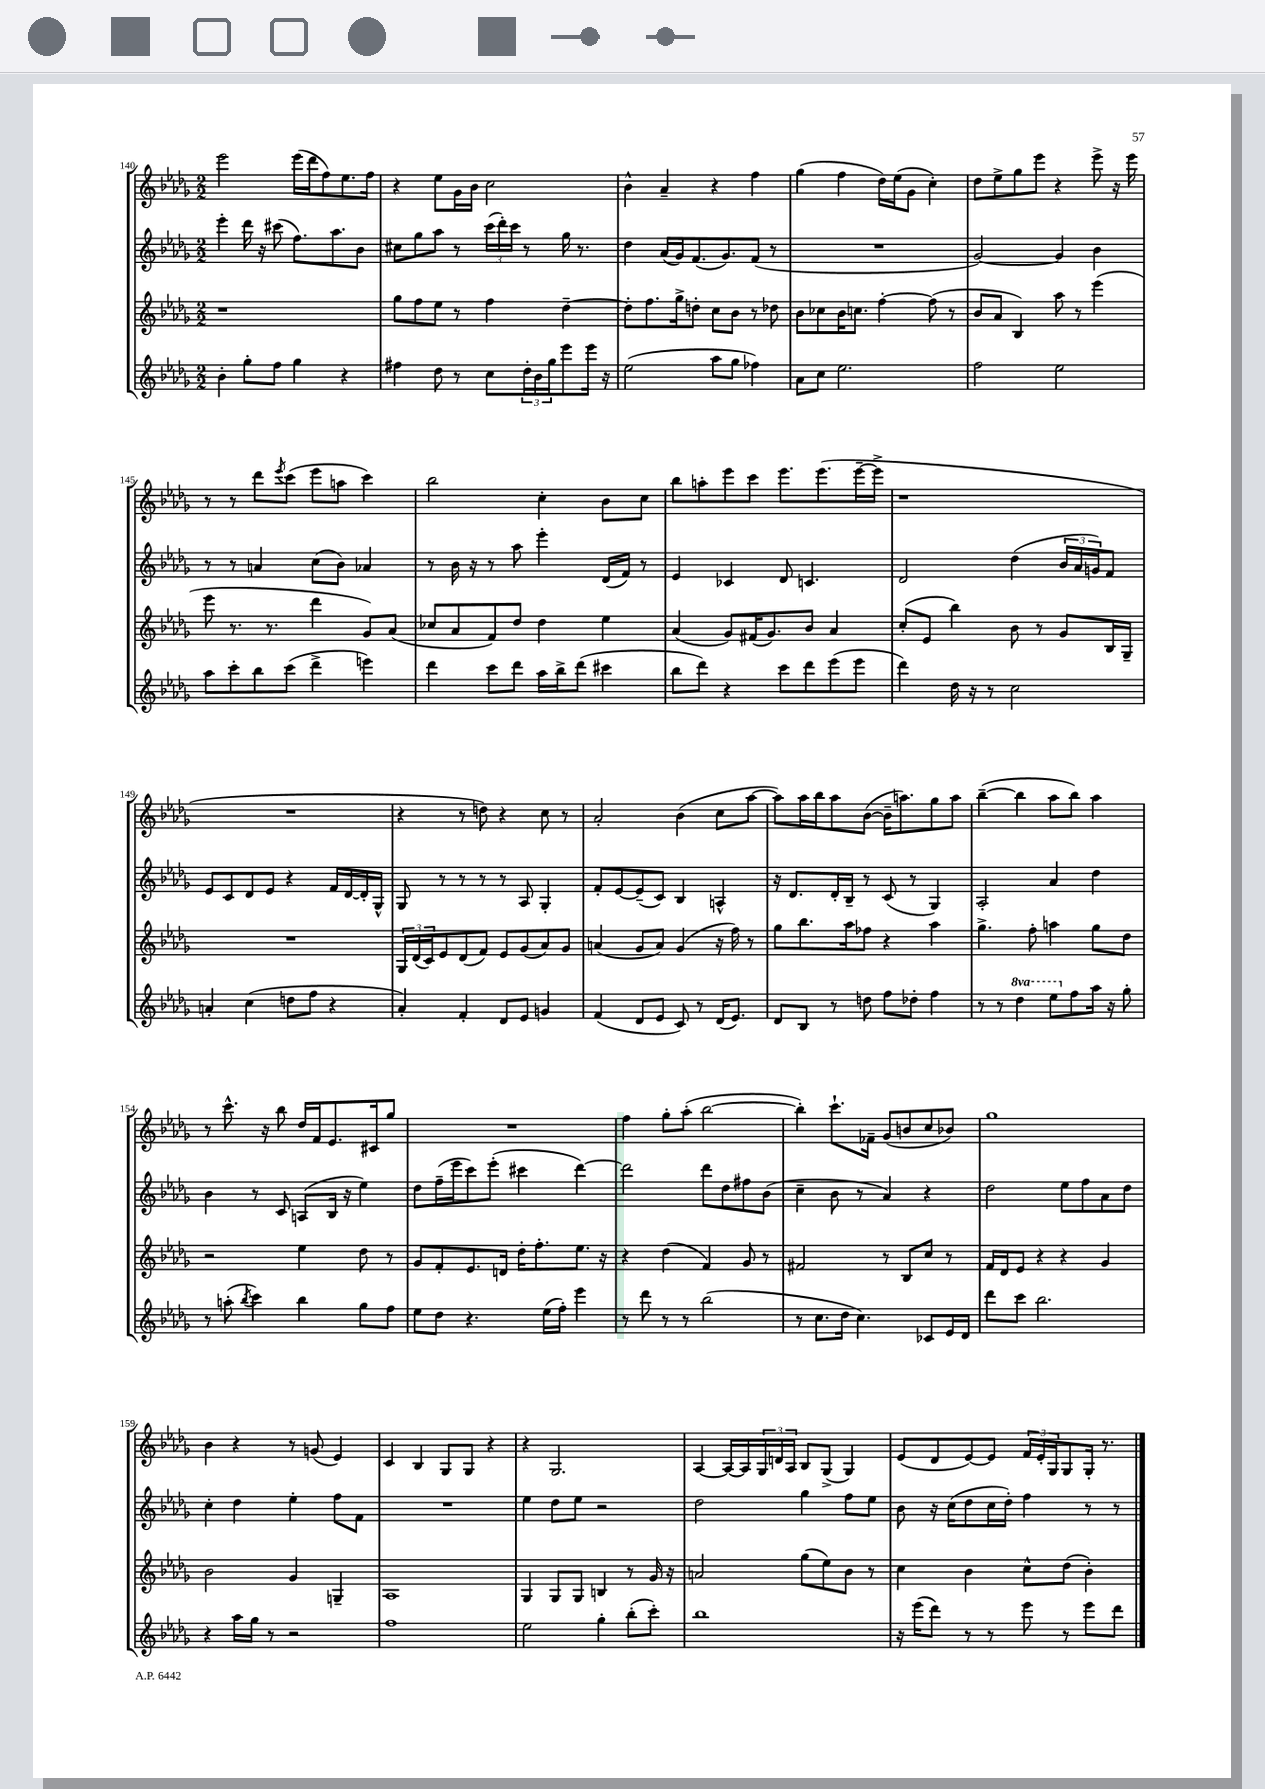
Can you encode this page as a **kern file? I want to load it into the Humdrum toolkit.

**kern	**kern	**kern	**kern
*part4	*part3	*part2	*part1
*staff4	*staff3	*staff2	*staff1
*clefG2	*clefG2	*clefG2	*clefG2
*k[b-e-a-d-g-]	*k[b-e-a-d-g-]	*k[b-e-a-d-g-]	*k[b-e-a-d-g-]
*M2/2	*M2/2	*M2/2	*M2/2
=140	=140	=140	=140
4b-'\	1r	4eee-'\	2eee-\
8gg-'\L	.	16ddd-\	.
.	.	16r	.
8ff\J	.	(8ccc#X\	.
4gg-\	.	8.ff\L)	(16eee-\LL
.	.	.	16ddd-\J
.	.	.	8ff\)
.	.	8.aa-\	.
4r	.	.	8.ee-\
.	.	8b-\J	.
.	.	.	16ff\Jk
=141	=141	=141	=141
4ff#X\	8gg-\L	8cc#X\L	4r
.	8ff\	8gg-\	.
8dd-\	8ee-\J	8aa-\J	8ee-\L
8r	8r	8r	16g-\L
.	.	.	16b-\JJ
8cc\L	4ff\	(24ccc\LL	2cc\
.	.	24ddd-'\)	.
.	.	24ccc\JJ	.
24dd-'\L	.	8r	.
24b-\	.	.	.
24gg-\J	.	.	.
8eee-\	[4dd-~\	16gg-\	.
.	.	8.r	.
16eee-\Jk	.	.	.
16r	.	.	.
=142	=142	=142	=142
(2ee-\	8dd-'\L]	4dd-\	4b-^^\
.	8.ff\	.	.
.	.	(16a-/LL	4a-~/
.	16gg-^\k	16g-/J)	.
.	8ddn'\J	(8.f/	.
8aa-\L	8cc\L	.	4r
.	.	8.g-/)	.
8gg-\J	8b-\J	.	.
4ff-X\)	8r	(8f/J	4ff\
.	8dd-X\	8r	.
=143	=143	=143	=143
8a-\L	8b-\L	1r	(4gg-\
8cc\J	8cc-X\	.	.
2.ee-\	16b-\K	.	4ff\
.	8.ccn\J	.	.
.	[4ff'\	.	16dd-\LL)
.	.	.	(16ee-\J
.	.	.	8g-\J
.	(8ff\]	.	4cc'\)
.	8r	.	.
=144	=144	=144	=144
2ff\	8b-/L	[2g-/)	8dd-\L
.	8a-/J	.	8ee-^\
.	4B-/)	.	8gg-\
.	.	.	8eee-\J
2ee-\	8aa-\	4g-/]	4r
.	8r	.	.
.	(4eee-\	4b-\	8eee-^\
.	.	.	16r
.	.	.	16eee-\
!!LO:LB:g=z
=145	=145	=145	=145
8aa-\L	8eee-\	8r	8r
8ccc'\	8.r	8r	8r
8bb-\	.	4an/	8ddd-\L
.	8.r	.	.
.	.	.	8qeee-/
(8ccc\J	.	.	(8ccc\J
4ddd-^\	4ddd-\	(8cc\L	8eee-\L
.	.	8b-\J)	8aan\J
4eeen\)	8g-/L)	4a-X/	4ccc\)
.	(8a-/J	.	.
=146	=146	=146	=146
4ddd-\	8cc-X/L	8r	2bb-\
.	8a-/	16b-\	.
.	.	16r	.
8ccc\L	8f/)	8r	.
8ddd-\J	8dd-/J	8aa-\	.
16aa-\LL	4dd-\	4eee-'\	4cc'\
16bb-^\J	.	.	.
(8ddd-\J	.	.	.
4ccc#X\	4ee-\	(16d-/LL	8b-\L
.	.	16f/JJ)	.
.	.	8r	8cc\J
=147	=147	=147	=147
8bb-\L	(4a-/	4e-/	8bb-\L
8ddd-\J)	.	.	8aan'\
4r	8g-/L)	4c-X/	8eee-\
.	(16f#X/K	.	8ccc\J
.	8.g-/)	.	.
8ccc\L	.	8d-/	8.eee-\L
8ddd-\	8b-/J	4.cn/	.
.	.	.	(8.eee-\
(8eee-\	4a-/	.	.
8eee-\J	.	.	[16eee-~\L
.	.	.	16eee-^\JJ]
=148	=148	=148	=148
4ddd-\)	(8cc'/L	2d-/	1r
.	8e-/J	.	.
16dd-\	4bb-\)	.	.
16r	.	.	.
8r	.	.	.
2cc\	8b-\	(4dd-\	.
.	8r	.	.
.	8g-/L	24b-/LL	.
.	.	24a-/	.
.	.	24gn/J)	.
.	16B-/L	8f/J	.
.	16G-~/JJ	.	.
!!LO:LB:g=z
=149	=149	=149	=149
4an'/	1r	8e-/L	1r
.	.	8c/	.
(4cc\	.	8d-/	.
.	.	8e-/J	.
8ddn\L	.	4r	.
8ff\J	.	.	.
4r	.	16f/LL	.
.	.	[16d-/	.
.	.	16d-'/]	.
.	.	16G-^^/JJ	.
=150	=150	=150	=150
4a-'/)	24G-/LL	8G-/	4r
.	(24d-/	.	.
.	24c/J)	.	.
.	8e-/	8r	.
4f'/	(8d-/	8r	8r
.	8f/J)	8r	8ddn\)
8d-/L	8e-/L	8r	4r
8e-/J	(8g-/	8A-/	.
4gn/	8a-/)	4G-'/	8cc\
.	8g-/J	.	8r
=151	=151	=151	=151
(4f/	(4an/	8f'/L	2a-'/
.	.	[8e-/	.
8d-/L	8g-/L	(8e-~/]	.
8e-/J	8a/J)	8c/J)	.
8c/)	(4g-/	4B-/	(4b-\
8r	.	.	.
(16d-/KL	16r	4An^^/	8cc\L
8.e-/J)	16ff\)	.	.
.	8r	.	[8aa-\J
=152	=152	=152	=152
8d-/L	8gg-\L	16r	8aa-\L])
.	.	8.d-/L	.
8B-/J	8.bb-\	.	16aa-\L
.	.	.	16bb-\J
8r	.	16d-'/L	8aa-\
.	16aa-\k	16B-~/JJ	.
8ddn\	8ff-X\J	8r	([8b-\J
8ff\L	4r	(8c/	16b-~\KL]
.	.	.	8.aan\)
8dd-X'\J	.	8r	.
4ff\	4aa-\	4G-/)	8gg-\
.	.	.	8aa\J
=153	=153	=153	=153
8r	4.gg-^\	2A-'/	([4bb-~\
8r	.	.	.
*8va	*	*	*
4ddd-\	.	.	4bb-\]
.	8ff'\	.	.
8eee-\L	4aan\	4a-/	8aa-\L
*X8va	*	*	*
8ff\	.	.	8bb-\J)
16aa-\Jk	8gg-\L	4dd-\	4aa-\
16r	.	.	.
8gg-'\	8dd-\J	.	.
!!LO:LB:g=z
=154	=154	=154	=154
8r	2r	4b-\	8r
(8aan'\	.	.	8.ccc^^\
8qbb-/	.	.	.
4ccc\)	.	8r	.
.	.	.	16r
.	.	8c/	8bb-\
4bb-\	4ee-\	(8An/L	16dd-/LL
.	.	.	16f/J
.	.	16B-/Jk	8.e-/
.	.	16r	.
8gg-\L	8dd-\	4ee-\)	.
.	.	.	16c#X/k
8ff\J	8r	.	8gg-/J
=155	=155	=155	=155
8ee-\L	8g-/L	8dd-\L	1r
8dd-\J	8f'/	(16ff~\L	.
.	.	16eee-\J	.
4.r	8.e-/	8ccc\)	.
.	.	(8eee-'\J	.
.	16dn/Jk	.	.
.	16dd-'\KL	4ccc#X\	.
.	8.ff'\	.	.
(16ee-\LL	.	.	.
16ff'\JJ)	.	.	.
4eee-\	8.ee-\J	[4ddd-\)	.
.	16r	.	.
=156	=156	=156	=156
8r	4r	2ddd-\]	4ff\
8ddd-\	.	.	.
8r	(4dd-\	.	8gg-'\L
8r	.	.	(8aa-'\J
(2bb-\	4f/)	8ddd-\L	[2bb-\
.	.	8dd-\	.
.	8g-/	8ff#X\	.
.	8r	(8b-\J	.
=157	=157	=157	=157
8r	2f#X/	4cc~\	4bb-'\])
8.cc\L	.	.	.
.	.	8b-\	8.ccc`\L
16dd-\Jk	.	.	.
4.cc\)	.	8r	.
.	.	.	16f-X~\Jk
.	8r	4a-/)	(8g-/L
.	8B-/L	.	8bn/
8c-X/L	8cc/J	4r	8cc/
16e-/L	8r	.	8b-X/J)
16d-/JJ	.	.	.
=158	=158	=158	=158
8ddd-\L	16f/LL	2dd-\	1gg-
.	16d-/J	.	.
8ccc\J	8e-/J	.	.
2.bb-\	4r	.	.
.	4r	8ee-\L	.
.	.	8ff\	.
.	4g-/	8a-\	.
.	.	8dd-\J	.
!!LO:LB:g=z
=159	=159	=159	=159
4r	2b-\	4cc'\	4b-\
16aa-\LL	.	4dd-\	4r
16gg-\JJ	.	.	.
8r	.	.	.
2r	4g-/	4ee-'\	8r
.	.	.	(8gn/
.	4Gn~/	8ff\L	4e-/)
.	.	8f\J	.
=160	=160	=160	=160
1ff	1A-	1r	4c/
.	.	.	4B-/
.	.	.	8G-/L
.	.	.	8G-/J
.	.	.	4r
=161	=161	=161	=161
2ee-\	4G-/	4ee-\	4r
.	8G-/L	8dd-\L	2.G-/
.	8G-/J	8ee-\J	.
4gg-'\	4Bn/	2r	.
(8bb-'\L	8r	.	.
8ccc'\J)	16g-/	.	.
.	16r	.	.
=162	=162	=162	=162
1bb-	2an/	2dd-\	[4A-/
.	.	.	16A-/LL_
.	.	.	16A-/]
.	.	.	24G-/
.	.	.	24dn/
.	.	.	24A-/JJ
.	(8gg-\L	4gg-\	8B-/L
.	8ee-\)	.	(8G-^/J
.	8b-\J	8ff\L	4G-/)
.	8r	8ee-\J	.
=163	=163	=163	=163
16r	4cc\	8b-\	(8e-/L
(16eee-\KL	.	.	.
8ddd-\J)	.	16r	8d-/
.	.	(16cc\KL	.
8r	4b-\	8dd-\	[8e-/)
8r	.	16cc\L	8e-/J]
.	.	16dd-'\JJ)	.
8eee-\	8cc^^\L	4ff\	24f/LL
.	.	.	24e-'/
.	.	.	24G-/J
8r	(8dd-\J	.	8G-/
8eee-\L	4b-'\)	8r	16G-'/Jk
.	.	.	8.r
8ddd-\J	.	8r	.
==	==	==	==
*-	*-	*-	*-
